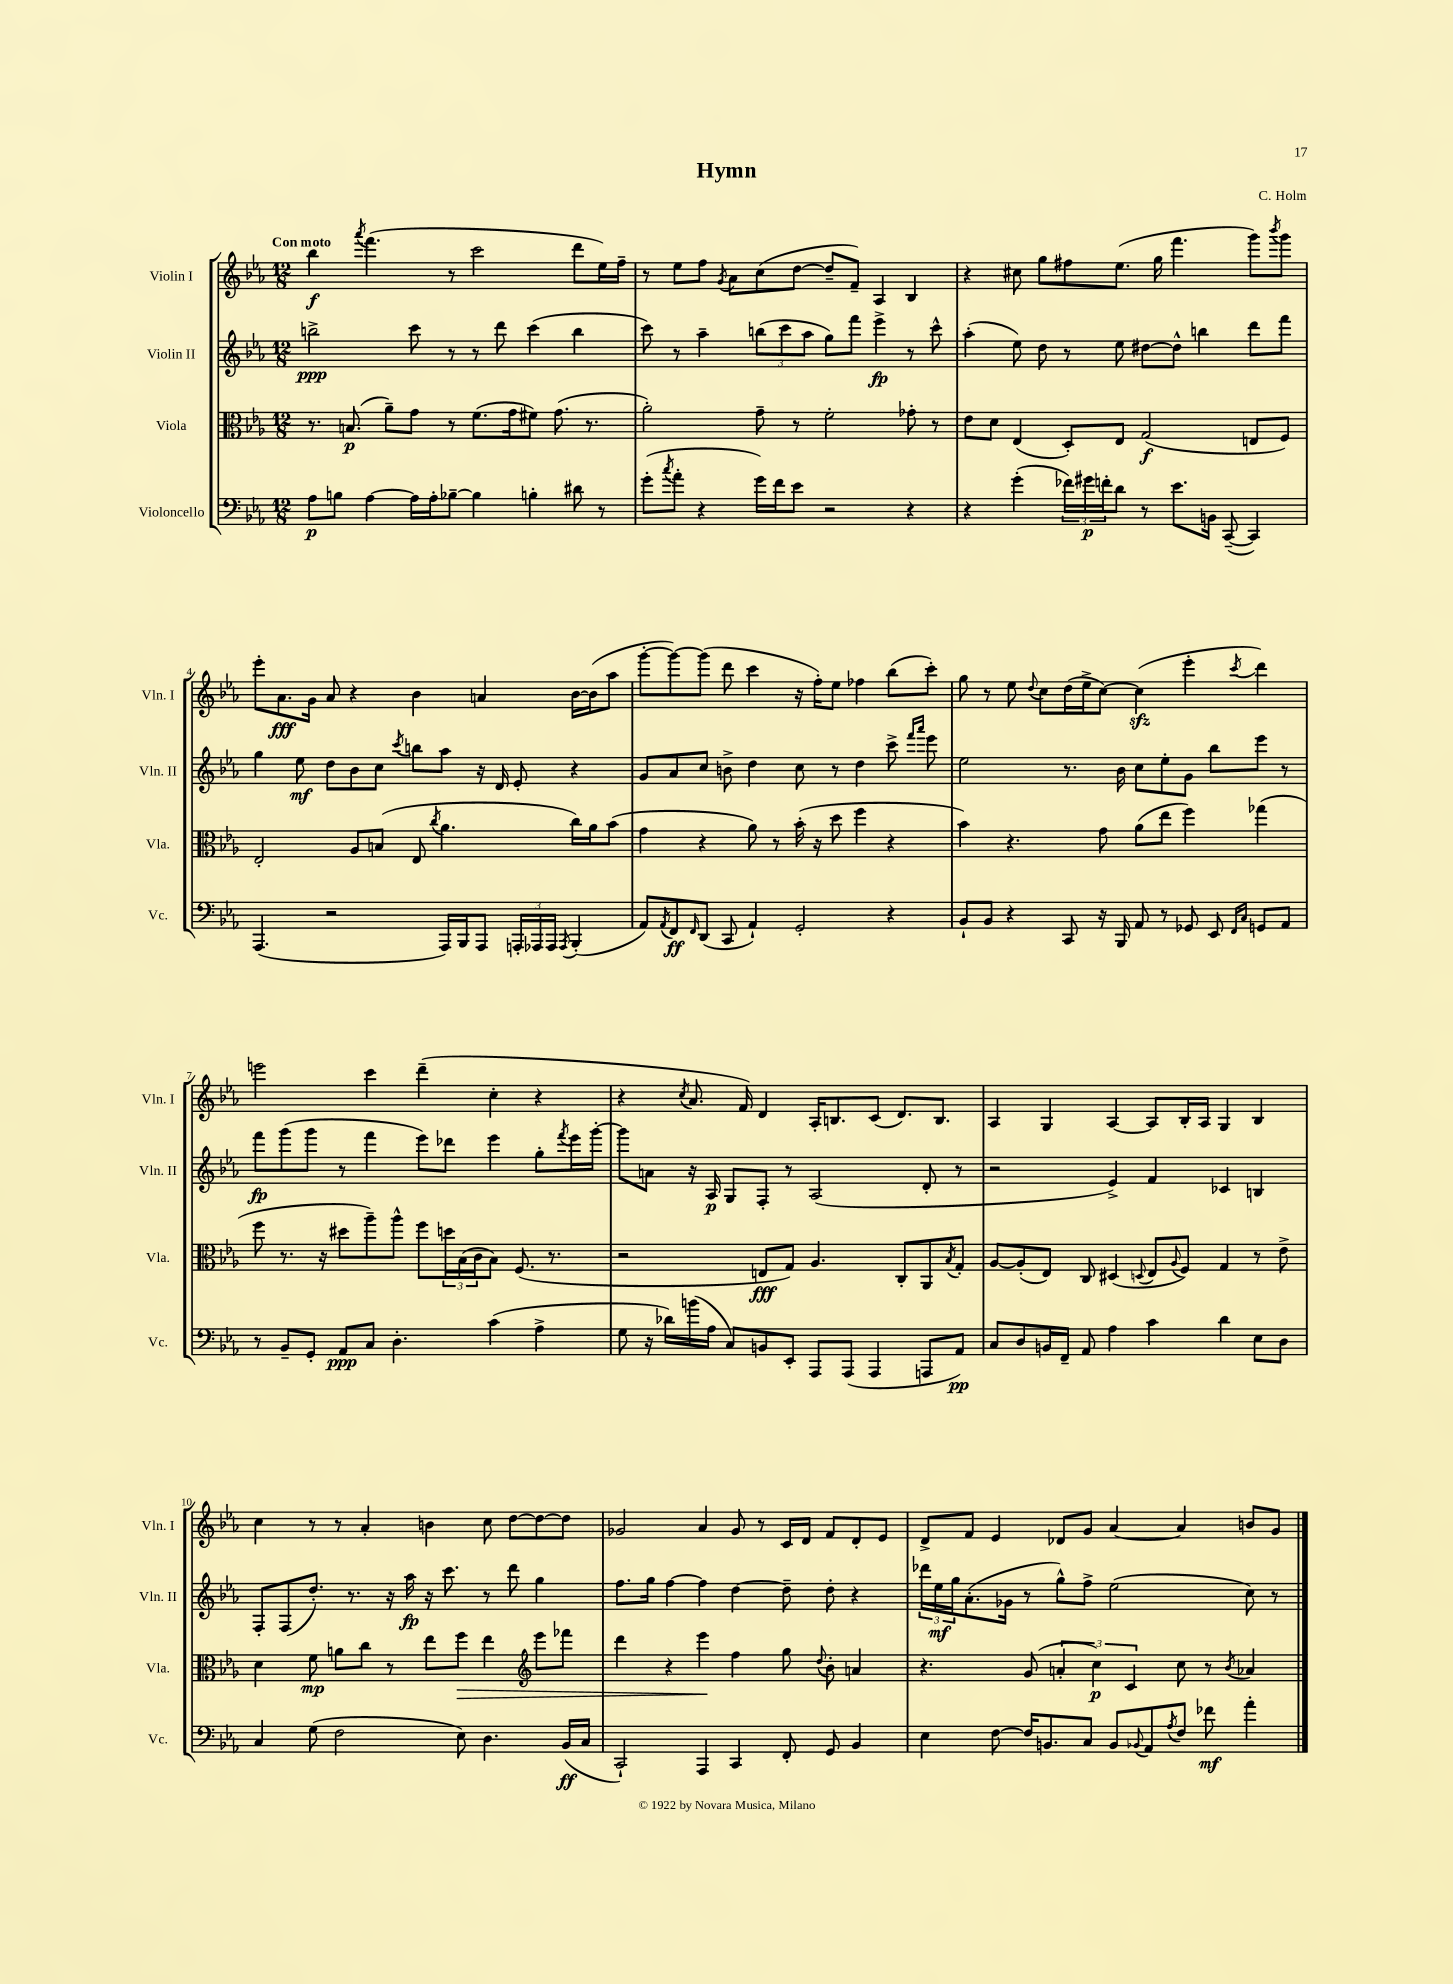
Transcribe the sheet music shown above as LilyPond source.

\header { title = "Hymn" composer = "C. Holm" }
<<
\new StaffGroup <<
\new Staff = "s0" \with { instrumentName = "Violin I" shortInstrumentName = "Vln. I" } {
    \clef treble \key ees \major \numericTimeSignature \time 12/8 \tempo "Con moto"
    bes''4\f \acciaccatura { aes'''8 } f'''4.( r8 c'''2 d'''8 ees''16) f''16-- |
    r8 ees''8 f''8 \acciaccatura { g'8 } aes'8 c''8( d''8~ d''8-- f'8--) aes4 bes4 |
    r4 cis''8 g''8 fis''8 ees''8.( g''16 f'''4. g'''8) \acciaccatura { bes'''8 } g'''8 |
    ees'''8-. aes'8.\fff g'16 aes'8 r4 bes'4 a'4 bes'16~ bes'16( aes''8 |
    g'''8~-. g'''8~) g'''8( d'''8 c'''4 r16 f''16-.) ees''8 fes''4 bes''8( c'''8-.) |
    g''8 r8 ees''8 \appoggiatura { d''8 } c''8 d''16( ees''16-> c''8~) c''4\sfz( ees'''4-. \acciaccatura { c'''8 } d'''4) |
    e'''2 c'''4 d'''4--( c''4-. r4 |
    r4 \acciaccatura { c''8 } aes'8. f'16) d'4 aes16-. b8. c'8( d'8.) b8. |
    aes4 g4 aes4~ aes8 bes16-. aes16 g4 bes4 |
    c''4 r8 r8 aes'4-. b'4 c''8 d''8~ d''8~ d''8 |
    ges'2 aes'4 ges'8 r8 c'16 d'16 f'8 d'8-. ees'8 |
    d'8-> f'8 ees'4 des'8 g'8 aes'4~ aes'4 b'8 g'8 \bar "|." |
}
\new Staff = "s1" \with { instrumentName = "Violin II" shortInstrumentName = "Vln. II" } {
    \clef treble \key ees \major \numericTimeSignature \time 12/8
    b''2->\ppp c'''8 r8 r8 d'''8 c'''4( b''4 |
    c'''8) r8 aes''4-- \tuplet 3/2 { b''8( c'''8 aes''8 } g''8) f'''8 ees'''4->\fp r8 c'''8-^ |
    aes''4-.( ees''8) d''8 r8 ees''8 dis''8~ dis''8-^ b''4 d'''8 f'''8 |
    g''4 ees''8\mf d''8 bes'8 c''8 \acciaccatura { c'''8 } b''8 aes''8 r16 d'16 ees'8-. r4 |
    g'8 aes'8 c''8 b'8-> d''4 c''8 r8 d''4 c'''8-> \grace { f'''16 aes'''16 } ees'''8 |
    ees''2 r8. bes'16 c''8 ees''8-. g'8 bes''8 ees'''8 r8 |
    f'''8\fp g'''8( g'''8 r8 f'''4 ees'''8) des'''8 ees'''4 g''8-. \acciaccatura { f'''8 } ees'''16 g'''16~-. |
    g'''8 a'8 r16 aes16\p g8 f8-. r8 aes2( d'8-. r8 |
    r2 ees'4->) f'4 ces'4 b4 |
    f8-. f8( d''8.-.) r8. r16 aes''16\fp r16 c'''8. r8 d'''8 g''4 |
    f''8. g''16 f''4~ f''4 d''4~ d''8-- d''8-. r4 |
    \tuplet 3/2 { des'''16 ees''16\mf g''16 } aes'8.-.( ges'16 r8 g''8-^) f''8-> ees''2( c''8) r8 \bar "|." |
}
\new Staff = "s2" \with { instrumentName = "Viola" shortInstrumentName = "Vla." } {
    \clef alto \key ees \major \numericTimeSignature \time 12/8
    r8. b8.\p( aes'8--) g'8 r8 f'8.( g'16 fis'8) g'8.( r8. |
    aes'2-.) g'8-- r8 f'2-. ges'8-. r8 |
    ees'8 d'8 ees4( d8-.) ees8 g2\f( e8 f8) |
    ees2-. aes8 b8( ees8 \acciaccatura { c''8 } aes'4. c''16) aes'16 bes'8( |
    g'4 r4 aes'8) r8 bes'16-.( r16 d''8 f''4 r4 |
    bes'4) r4. g'8 aes'8( ees''8 f''4) ges''4( |
    f''8 r8. r16 dis''8 aes''8--) aes''8-^ f''8 \tuplet 3/2 { d''16 bes16( c'16 } bes8) f8.( r8. |
    r2 e8\fff g8) aes4. c8-. aes,8 \acciaccatura { bes8 } g8-. |
    aes8~ aes8-.( ees8) c8 dis4( \appoggiatura { d8 } ees8 \appoggiatura { aes8 } f8) g4 r8 ees'8-> |
    d'4 f'8\mp a'8 c''8 r8 ees''8 f''8\> ees''4 \clef treble ees'''8 fes'''8 |
    d'''4 r4 ees'''4\! f''4 g''8 \appoggiatura { d''8 } bes'8-. a'4 |
    r4. g'8( \tuplet 3/2 { a'4-. c''4\p) c'4 } c''8 r8 \acciaccatura { bes'8 } aes'4 \bar "|." |
}
\new Staff = "s3" \with { instrumentName = "Violoncello" shortInstrumentName = "Vc." } {
    \clef bass \key ees \major \numericTimeSignature \time 12/8
    aes8\p b8 aes4~ aes16 aes16-. bes8~-- bes4 b4-. dis'8 r8 |
    g'8-.( \acciaccatura { c''8 } aes'8-. r4 g'16) f'16 ees'8 r2 r4 |
    r4 g'4-.( \tuplet 3/2 { fes'16) gis'16\p f'16-. } d'8 r8 ees'8. b,16 c,8~--( c,4) |
    aes,,4.( r2 aes,,16) bes,,16 aes,,8 \tuplet 3/2 { a,,16-. aes,,16 aes,,16 } \acciaccatura { aes,,8 } bes,,4-.( |
    aes,8) \acciaccatura { aes,8 } f,8\ff \grace { f,16 } d,8( c,8 aes,4-!) g,2-. r4 |
    bes,8-! bes,8 r4 c,8 r16 bes,,16 aes,8 r8 ges,8 ees,8 \grace { f,16 c16 } g,8 aes,8 |
    r8 bes,8-- g,8-. aes,8\ppp c8 d4.-. c'4( aes4-> |
    g8 r16 des'16) b'16( aes16 c8) b,8 ees,8-. aes,,8 aes,,8( aes,,4 a,,8 aes,8\pp) |
    c8 d8 b,16 f,16-- aes,8 aes4 c'4 d'4 ees8 d8 |
    c4 g8( f2 ees8) d4. bes,16\ff( c16 |
    c,2-!) aes,,4 c,4 f,8-. g,8 bes,4 |
    ees4 f8~ f16 b,8. c8 b,8 \appoggiatura { bes,8 } aes,8 \acciaccatura { aes8 } f8 fes'8\mf aes'4-. \bar "|." |
}
>>
>>
